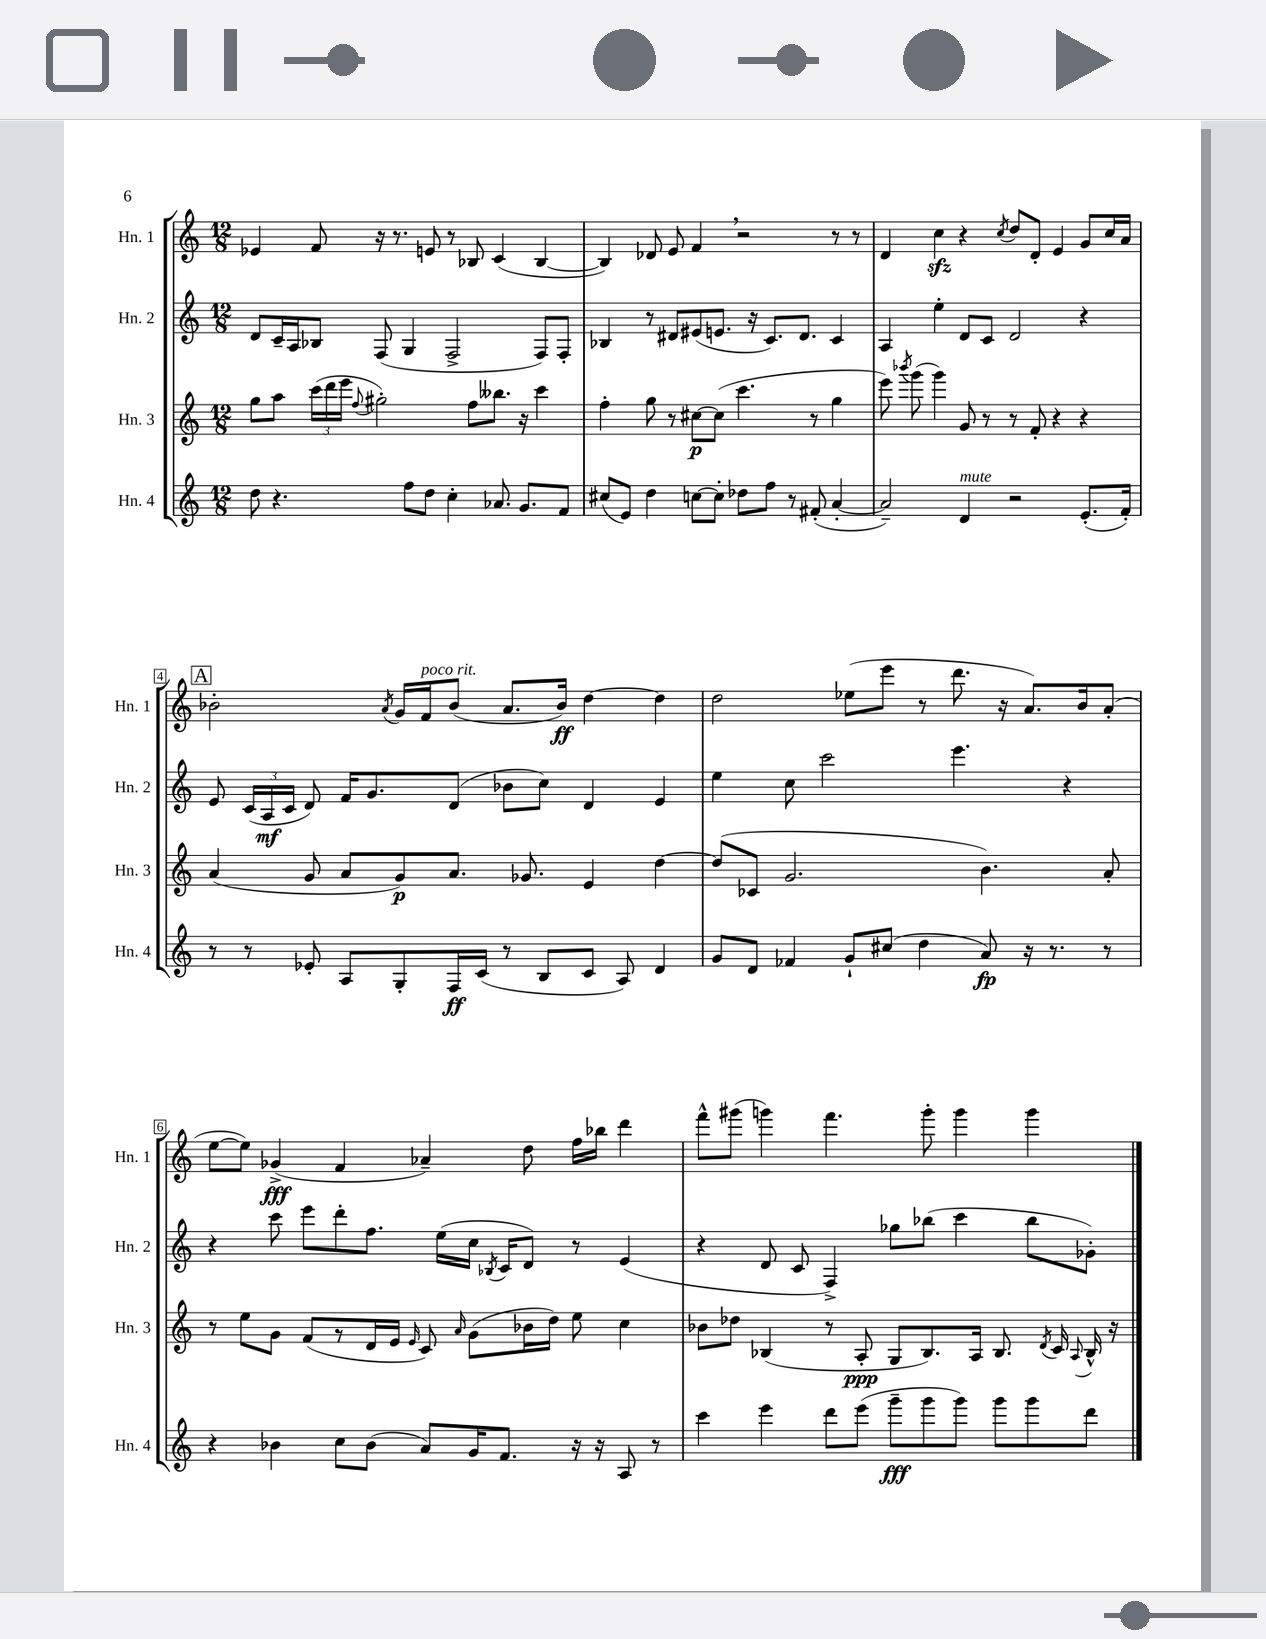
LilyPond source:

<<
\new StaffGroup <<
\new Staff = "s0" \with { instrumentName = "Hn. 1" shortInstrumentName = "Hn. 1" } {
    \clef treble \key c \major \numericTimeSignature \time 12/8
    \autoBeamOff ees'4 f'8 r16 r8. e'8 r8 bes8 c'4( bes4~ |
    bes4) des'8 e'8 f'4 \breathe r2 r8 r8 |
    d'4 c''4\sfz r4 \acciaccatura { c''8 } d''8[ d'8]-. e'4 g'8[ c''16 a'16] |
    \mark \markup { \box "A" } bes'2-. \acciaccatura { a'8 } g'16[ f'16^\markup { \italic "poco rit." } bes'8]( a'8.[ bes'16]\ff) d''4~ d''4 |
    d''2 ees''8[( e'''8] r8 d'''8. r16 a'8.[) b'16 a'8]-.( |
    e''8[~ e''8]) ges'4->\fff( f'4 aes'4--) d''8 f''16[ bes''16] d'''4 |
    f'''8[-^ gis'''8]( g'''4) f'''4. g'''8-. g'''4 g'''4 \bar "|." |
}
\new Staff = "s1" \with { instrumentName = "Hn. 2" shortInstrumentName = "Hn. 2" } {
    \clef treble \key c \major \numericTimeSignature \time 12/8
    \autoBeamOff d'8[ c'16-- a16 bes8] f8( g4 f2-> f8[) f8]-. |
    bes4 r8 dis'8[ eis'8( e'8.] r16 c'8.[) dis'8.] c'4 |
    a4 e''4-. d'8[ c'8] d'2 r4 |
    \mark \markup { \box "A" } e'8 \tuplet 3/2 { c'16[( a16\mf c'16] } d'8) f'16[ g'8. d'8]( bes'8[ c''8]) d'4 e'4 |
    e''4 c''8 c'''2 e'''4. r4 |
    r4 c'''8 e'''8[ d'''8-. f''8.] e''16[( c''16] \acciaccatura { bes8 } c'16[ d'8]) r8 e'4( |
    r4 d'8 c'8 f4->) ges''8[ bes''8]( c'''4 bes''8[ ges'8]-.) \bar "|." |
}
\new Staff = "s2" \with { instrumentName = "Hn. 3" shortInstrumentName = "Hn. 3" } {
    \clef treble \key c \major \numericTimeSignature \time 12/8
    \autoBeamOff g''8[ a''8] \tuplet 3/2 { c'''16[( d'''16 e'''16] } \appoggiatura { f''8 } gis''2-.) f''8[ beses''8.] r16 c'''4 |
    f''4-. g''8 r8 cis''8[~\p cis''8]( c'''4. r8 g''4 |
    e'''8) \acciaccatura { bes'''8 } g'''8( g'''4) g'8 r8 r8 f'8-. r4 r4 |
    \mark \markup { \box "A" } a'4( g'8 a'8[ g'8\p) a'8.] ges'8. e'4 d''4~ |
    d''8[( ces'8] g'2. b'4.) a'8-. |
    r8 e''8[ g'8] f'8[( r8 d'16 e'16] \grace { e'16 } c'8) \grace { a'16 } g'8[( bes'16 d''16]) e''8 c''4 |
    bes'8[ des''8] bes4( r8 a8-.\ppp g8[ bes8.) a16] bes8. \acciaccatura { d'8 } c'16 \appoggiatura { a8 } bes16-^ r16 \bar "|." |
}
\new Staff = "s3" \with { instrumentName = "Hn. 4" shortInstrumentName = "Hn. 4" } {
    \clef treble \key c \major \numericTimeSignature \time 12/8
    \autoBeamOff d''8 r4. f''8[ d''8] c''4-. aes'8. g'8.[ f'8] |
    cis''8[( e'8]) d''4 c''8[~ c''8]-. des''8[ f''8] r8 fis'8-.( a'4~-. |
    a'2--) d'4^\markup { \italic "mute" } r2 e'8.[-.( f'16]-.) |
    \mark \markup { \box "A" } r8 r8 ees'8-. a8[ g8-. f16\ff c'16]( r8 b8[ c'8] a8) d'4 |
    g'8[ d'8] fes'4 g'8[-! cis''8]( d''4 a'8\fp) r16 r8. r8 |
    r4 bes'4 c''8[ bes'8]( a'8[) g'16 f'8.] r16 r16 a8 r8 |
    c'''4 e'''4 d'''8[ e'''8]( g'''8[--\fff g'''8 g'''8]) g'''8[ g'''8 d'''8] \bar "|." |
}
>>
>>
\layout { \context { \Score \override BarNumber.stencil = #(make-stencil-boxer 0.1 0.3 ly:text-interface::print) } }
